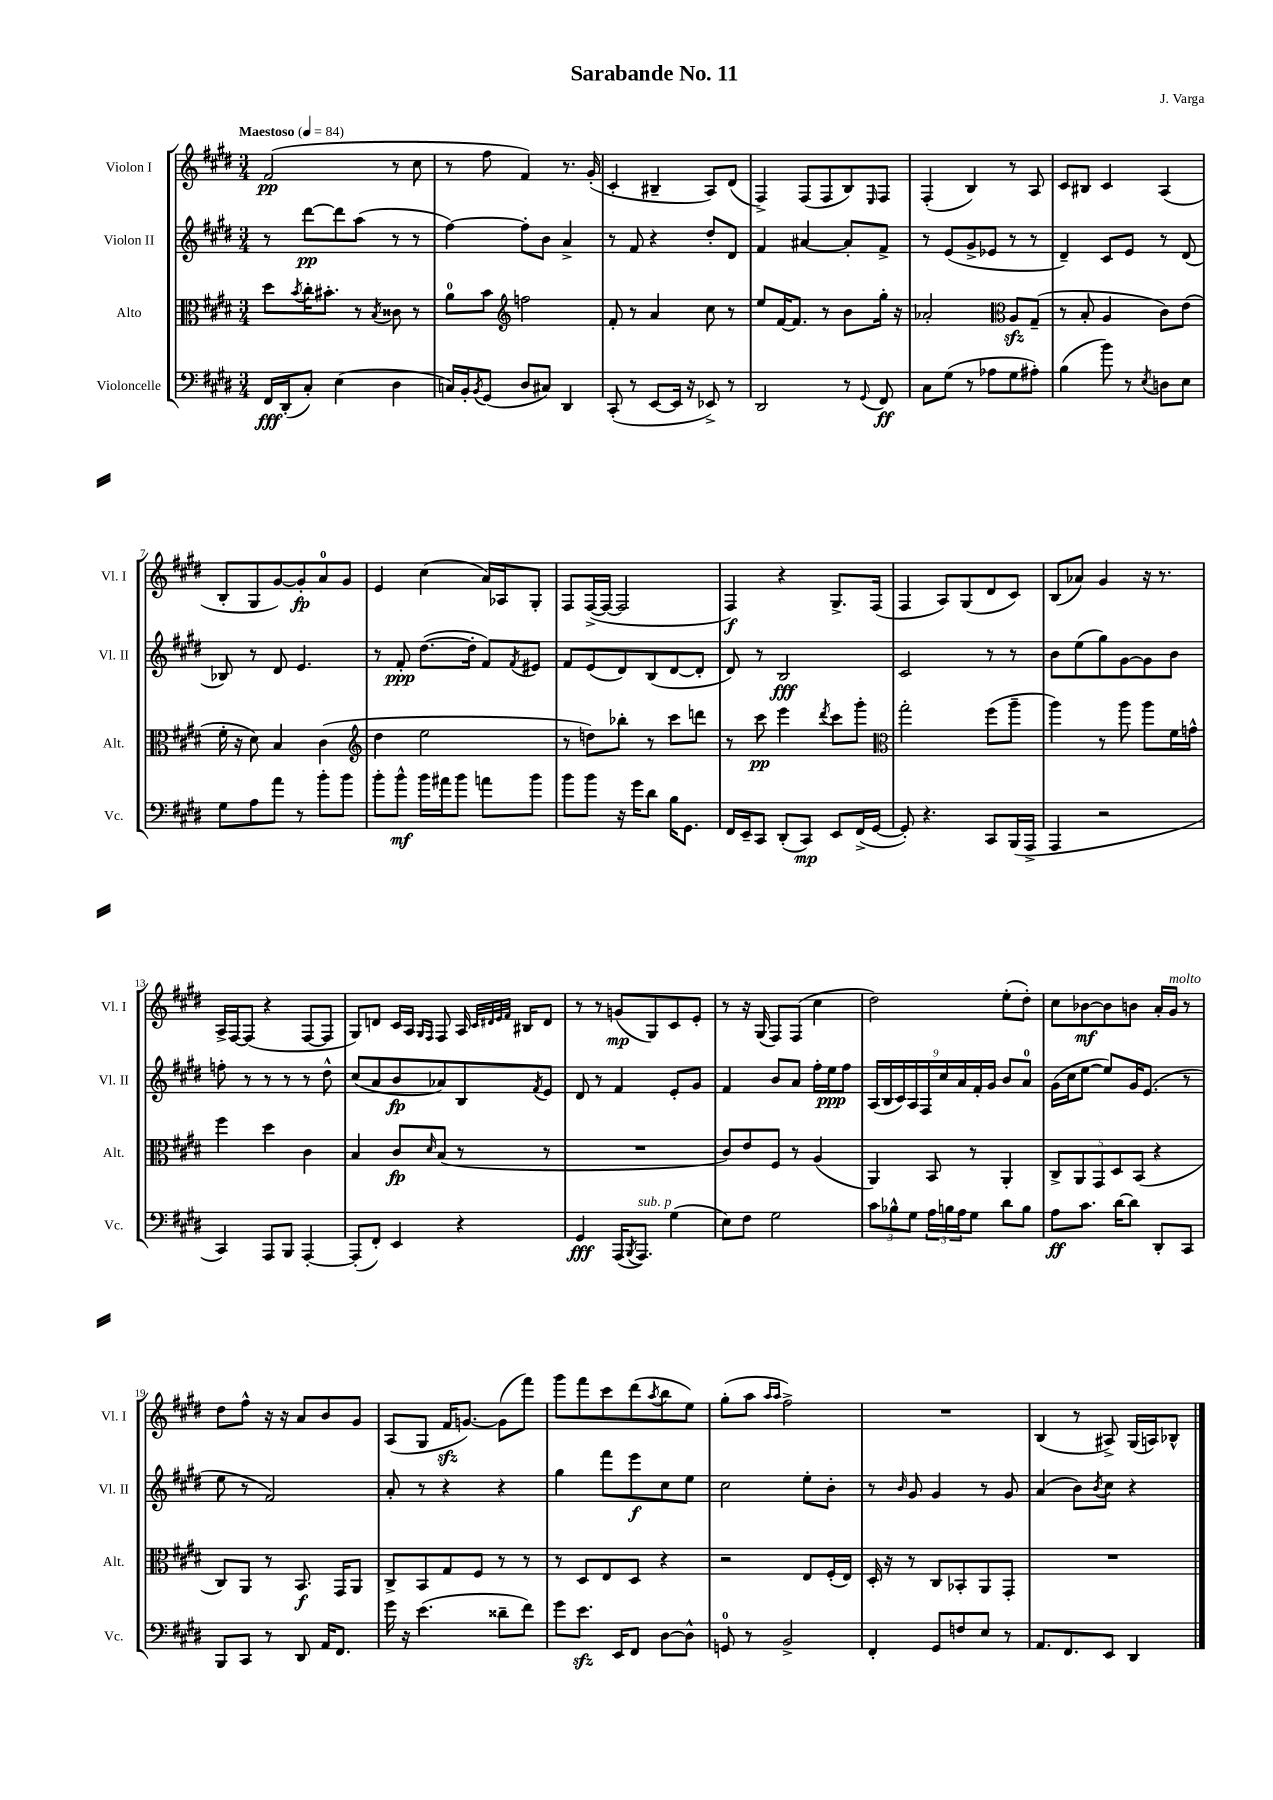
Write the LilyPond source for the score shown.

\header { title = "Sarabande No. 11" composer = "J. Varga" }
<<
\new StaffGroup <<
\new Staff = "s0" \with { instrumentName = "Violon I" shortInstrumentName = "Vl. I" } {
    \clef treble \key e \major \numericTimeSignature \time 3/4 \tempo "Maestoso" 4 = 84
    fis'2\pp( r8 cis''8 |
    r8 fis''8 fis'4) r8. gis'16-.( |
    cis'4-. bis4-- a8) dis'8( |
    fis4->) fis8( fis8 b8) \grace { e16 } fis8 |
    fis4-.( b4) r8 a8 |
    cis'8 bis8 cis'4 a4( |
    b8-. gis8 gis'8~) gis'8-.\fp a'8-0 gis'8 |
    e'4 cis''4( a'16) aes16 gis8-. |
    fis8 fis16~->( fis16~ fis2 |
    fis4\f) r4 gis8.-> fis16( |
    fis4 a8) gis8( dis'8 cis'8) |
    b8( aes'8) gis'4 r16 r8. |
    a16-> fis16~ fis8( r4 fis8~ fis8 |
    gis8) d'8 cis'16 a16 \grace { gis16 fis16 } fis8 a16 \grace { cis'32 dis'32 e'32 fis'32 } bis16 dis'8 |
    r8 r8 g'8\mp( gis8) cis'8 e'8-. |
    r8 r16 gis16( fis8) fis8( cis''4 |
    dis''2) e''8-.( dis''8-.) |
    cis''8 bes'8~\mf bes'8 b'8 a'16-. gis'16^\markup { \italic "molto" } r8 |
    dis''8 fis''8-^ r16 r16 a'8 b'8 gis'8 |
    a8( gis8 fis'16\sfz g'8.~) g'8( fis'''8) |
    gis'''8 fis'''8 cis'''8 dis'''8( \acciaccatura { a''8 } b''8 e''8) |
    gis''8-.( a''8 \grace { a''16 a''16 } fis''2->) |
    R2. |
    b4( r8 ais8->) gis16( a16) bes8-^ \bar "|." |
}
\new Staff = "s1" \with { instrumentName = "Violon II" shortInstrumentName = "Vl. II" } {
    \clef treble \key e \major \numericTimeSignature \time 3/4
    r8 dis'''8~\pp dis'''8 a''8( r8 r8 |
    fis''4~) fis''8-. b'8 a'4-> |
    r8 fis'8 r4 dis''8-. dis'8 |
    fis'4 ais'4~ ais'8-. fis'8-> |
    r8 e'8( gis'8-> ees'8 r8 r8 |
    dis'4--) cis'8 e'8 r8 dis'8( |
    bes8) r8 dis'8 e'4. |
    r8 fis'8-.\ppp dis''8.~( dis''16-. fis'8) \acciaccatura { fis'8 } eis'8 |
    fis'8 e'8( dis'8) b8( dis'8~ dis'8-. |
    dis'8) r8 b2\fff |
    cis'2 r8 r8 |
    b'8 e''8( gis''8) gis'8~ gis'8 b'8 |
    f''8-. r8 r8 r8 r8 dis''8-^ |
    cis''8( a'8 b'8\fp aes'8) b8 \acciaccatura { fis'8 } e'8 |
    dis'8 r8 fis'4 e'8-. gis'8 |
    fis'4 b'8 a'8 fis''16-. e''16\ppp fis''8 |
    \tuplet 9/8 { a16( b16 cis'16) a16 fis16 cis''16 a'16 fis'16-. gis'16 } b'8 a'8-0 |
    gis'16( cis''16 e''8~ e''8) gis'16 e'8.( r8 |
    e''8 r8 fis'2) |
    a'8-. r8 r4 r4 |
    gis''4 fis'''8 e'''8\f cis''8 e''8 |
    cis''2 e''8-. b'8-. |
    r8 \grace { b'16 } gis'8 gis'4 r8 gis'8 |
    a'4( b'8) \acciaccatura { b'8 } cis''8 r4 \bar "|." |
}
\new Staff = "s2" \with { instrumentName = "Alto" shortInstrumentName = "Alt." } {
    \clef alto \key e \major \numericTimeSignature \time 3/4
    dis''8 \acciaccatura { b'8 } cis''16-. bis'8.-. r8 \acciaccatura { b8 } cisis'8 r8 |
    a'8-0 b'8 \clef treble f''2 |
    fis'8-. r8 a'4 cis''8 r8 |
    e''8 fis'16~ fis'8. r8 b'8 gis''16-. r16 |
    aes'2-. \clef alto a8\sfz gis8--( |
    r8 b8-. a4 cis'8) e'8( |
    fis'16-. r16 dis'8) b4 cis'4( |
    \clef treble dis''4 e''2 |
    r8 d''8) bes''8-. r8 cis'''8 d'''8 |
    r8 cis'''8\pp e'''4 \acciaccatura { dis'''8 } cis'''8 gis'''8-. |
    \clef alto gis''2-. fis''8( a''8-- |
    a''4) r8 a''8 a''8 fis'16 g'16-^ |
    fis''4 dis''4 cis'4 |
    b4 cis'8\fp \grace { dis'16 } b8( r8 r8 |
    R2. |
    cis'8) e'8 fis8 r8 a4( |
    a,4) b,8 r8 a,4-. |
    \tuplet 5/4 { cis8-> a,8 gis,8 dis8 b,8( } r4 |
    cis8) a,8 r8 b,8.\f gis,16 a,8 |
    cis8-> b,8 gis8 fis8 r8 r8 |
    r8 dis8 e8 dis8 r4 |
    r2 e8 fis16-.( e16) |
    dis16-. r16 r8 cis8 bes,8-. a,8 gis,8-. |
    R2. \bar "|." |
}
\new Staff = "s3" \with { instrumentName = "Violoncelle" shortInstrumentName = "Vc." } {
    \clef bass \key e \major \numericTimeSignature \time 3/4
    fis,16\fff dis,16-.( cis8-.) e4( dis4 |
    c16) b,16-. \acciaccatura { b,8 } gis,8( dis8 cis8) dis,4 |
    cis,8-.( r8 e,8~ e,16 r16 ees,8->) r8 |
    dis,2 r8 \appoggiatura { gis,8 } fis,8\ff |
    cis8 gis8( r8 aes8 gis8 ais8-.) |
    b4( b'8) r8 \acciaccatura { e8 } d8 e8 |
    gis8 a8 a'8 r8 b'8-. b'8 |
    b'8-. b'8-^\mf b'16 ais'16 b'8 a'8 b'8 |
    b'8 b'8 r16 gis'16 dis'8 b16 gis,8. |
    fis,16 e,16-- cis,8 dis,8-.( cis,8\mp) e,8 fis,16->( gis,16~ |
    gis,8-.) r4. cis,8 b,,16( a,,16-> |
    a,,4 r2 |
    cis,4) a,,8 b,,8 a,,4~-. |
    a,,8-.( fis,8-.) e,4 r4 |
    gis,4\fff a,,16( \acciaccatura { b,,8 } a,,8.^\markup { \italic "sub. p" }) gis4( |
    e8) fis8 gis2 |
    \tuplet 3/2 { cis'8 bes8-^ gis8 } \tuplet 3/2 { a16 b16 a16 } gis8 dis'8 b8 |
    a8\ff cis'8. dis'16~ dis'8 dis,8-. cis,8 |
    b,,8 cis,8 r8 dis,8 a,16 fis,8. |
    gis'16 r16 e'4.( disis'8-- fis'8) |
    gis'8 e'8.\sfz e,16 fis,8 dis8~ dis8-^ |
    g,8-0 r8 b,2-> |
    fis,4-. gis,8 f8 e8 r8 |
    a,8. fis,8. e,8 dis,4 \bar "|." |
}
>>
>>
